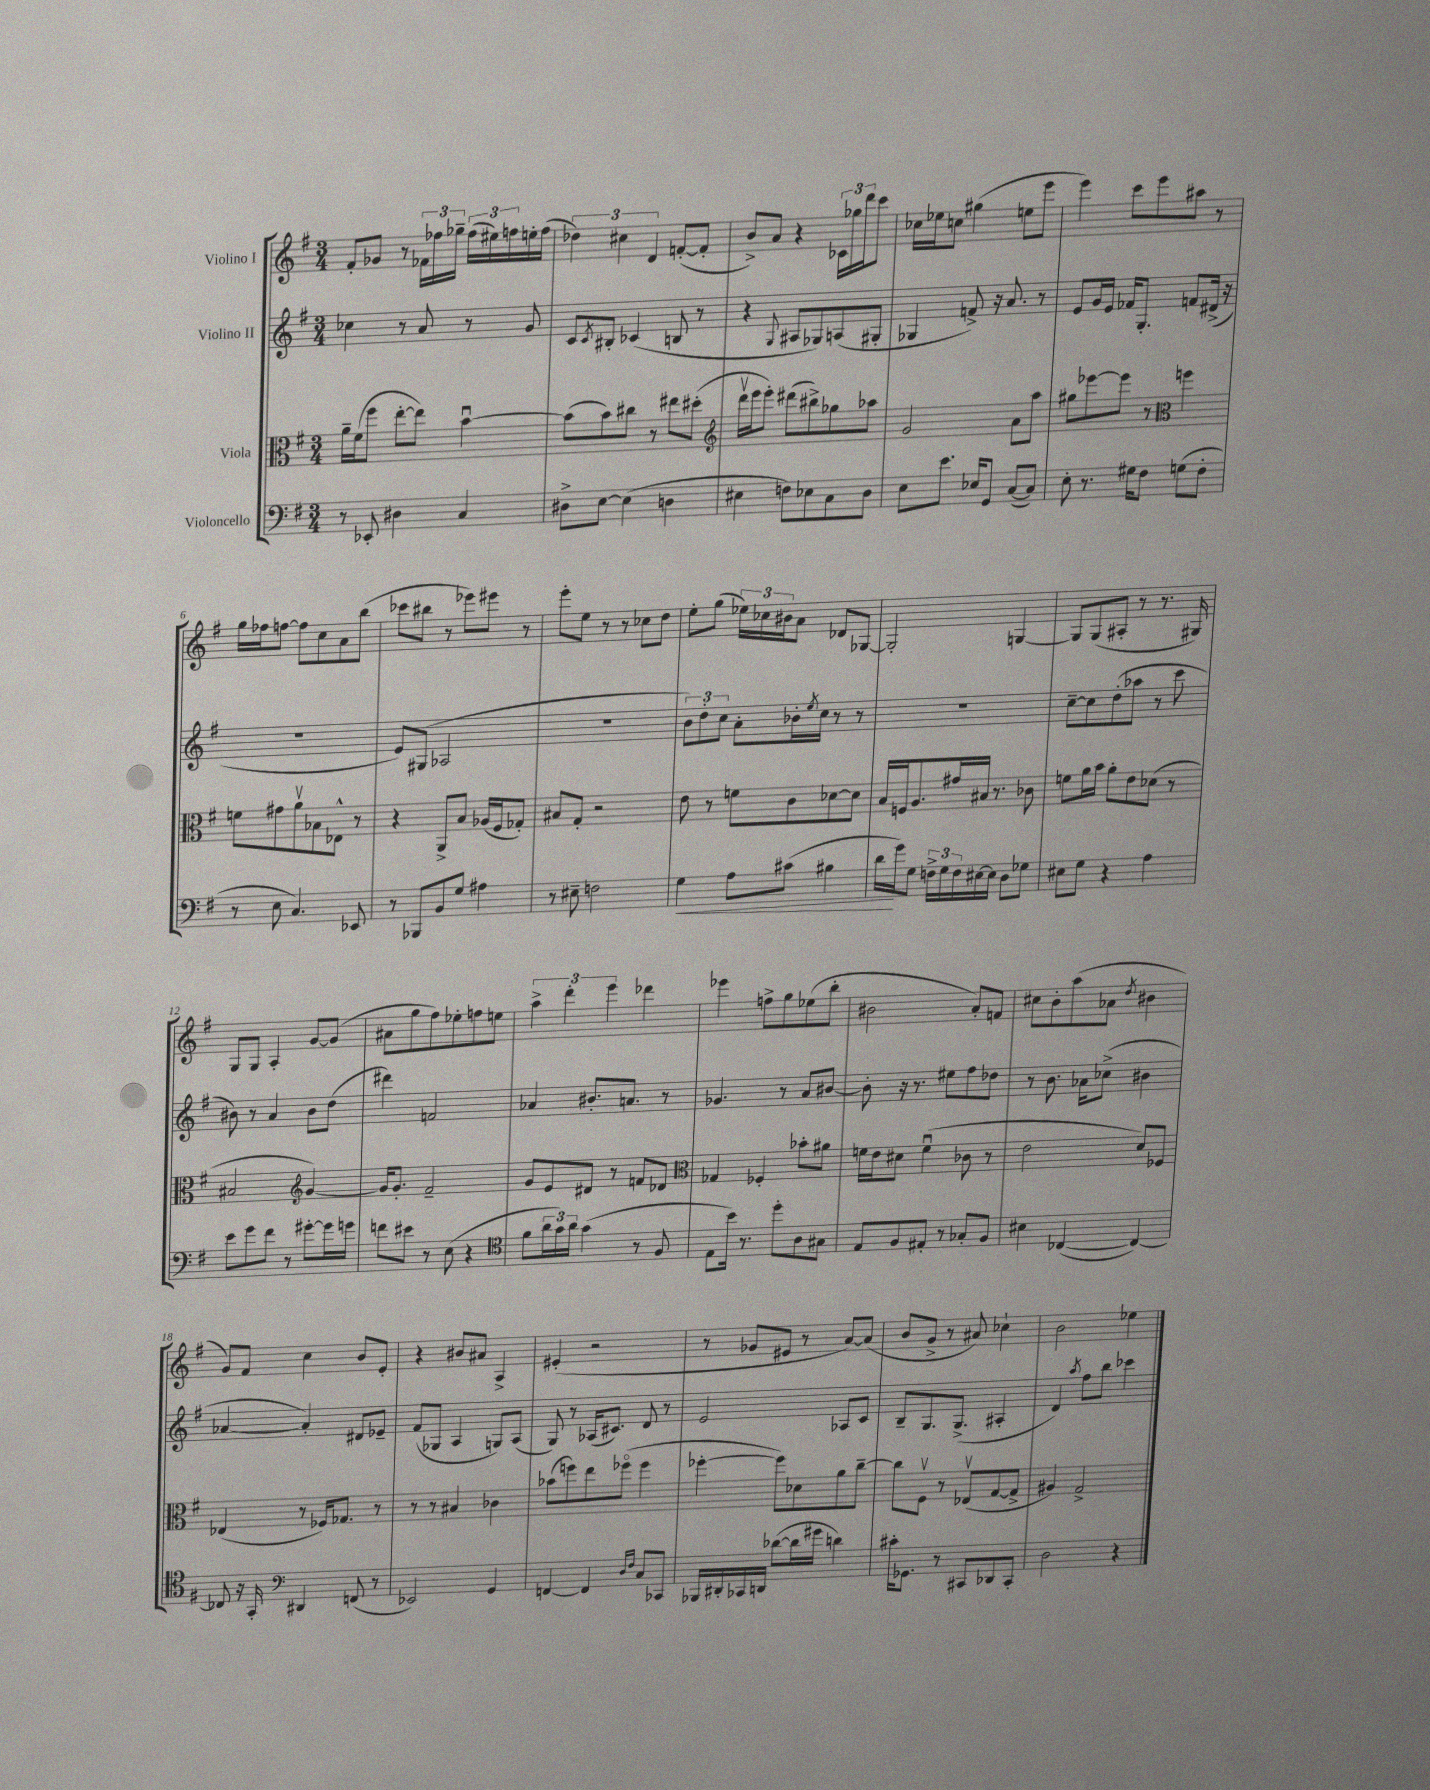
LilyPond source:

<<
\new StaffGroup <<
\new Staff = "s0" \with { instrumentName = "Violino I" } {
    \clef treble \key g \major \numericTimeSignature \time 3/4
    fis'8-. ges'8 r8 \tuplet 3/2 { fes'16 fes''16 ges''16-- } \tuplet 3/2 { fes''16( eis''16) f''16 } e''16-. f''16( |
    \tuplet 3/2 { des''4) cis''4 d'4 } f'8~-.( f'8-. |
    b'8->) a'8 r4 \tuplet 3/2 { ces'16 ges''16 d'''16 } c'''8 |
    ces''16 ees''16 c''8 gis''4( e''8 e'''8 |
    e'''4) c'''8 e'''8 ais''8 r8 |
    g''16 fes''16 f''8~ f''8 c''8 a'8 b''8( |
    ces'''8 bis''8 r8 ees'''8) eis'''8 r8 |
    e'''8-. e''8 r8 r8 ces''8 d''8 |
    e''8-. g''8( \tuplet 3/2 { ees''16) ces''16 bis'16 } a'8 des'8 ges8~ |
    ges2-. g4~ |
    g8 g8( ais8-. r8 r8. gis16) |
    g8 g8 a4-. g'8~ g'8( |
    ais'8 g''8 fis''8) ees''8-. f''8 e''8 |
    \tuplet 3/2 { a''4-> d'''4-. e'''4 } des'''4 |
    ees'''4 f''8-> g''8 ees''8( b''8-. |
    bis'2 a'8-.) f'8 |
    cis''8 b'8-. a''8( aes'8 \acciaccatura { d''8 } bis'4 |
    g'8) fis'8 c''4 b'8 e'8-. |
    r4 bis'8 ais'8 a4-> |
    eis'4-.( r2 |
    r8 ges'8 eis'8 r8 a'8~) a'8( |
    b'8 g'8-> r8 ais'8) ces''4-! |
    b'2 ees''4 \bar "|." |
}
\new Staff = "s1" \with { instrumentName = "Violino II" } {
    \clef treble \key g \major \numericTimeSignature \time 3/4
    ces''4 r8 a'8 r8 g'8 |
    c'8 \acciaccatura { c'8 } bis8-. ces'4( b8 r8 |
    r4 \appoggiatura { g8 } ais8 ges8) a8( gis8-. |
    ges4 f'8->) r16 a'8. r8 |
    e'8 g'16 e'16 fes'16 g8.-. f'8 dis'16->( r16 |
    R2. |
    e'8) gis8( aes2 |
    R2. |
    \tuplet 3/2 { b'8) d''8-. c''8 } a'8-. bes'16-. \acciaccatura { e''8 } c''16 r8 r8 |
    R2. |
    c''8~-- c''8 d''8-.( aes''8 r8 c'''8 |
    bis'8) r8 a'4 bis'8 d''8( |
    dis'''4) f'2 |
    aes'4 bis'8.-. a'8. r8 |
    ges'4. r8 a'8 bis'8~ |
    bis'8-. r16 r8. eis''8 fis''8 des''8 |
    r8 b'8. aes'16 ces''8->( bis'4 |
    aes'4~ aes'4-.) dis'8 ees'8-- |
    fis'8( ges8 a4 g8) a8( |
    g8) r8 aes16( cis'8.) d'8 r8 |
    e'2 aes8 c'8 |
    b8-- g8. g8.->( ais4-. |
    d'4) \acciaccatura { a''8 } fis''8 b''8 ces'''4 \bar "|." |
}
\new Staff = "s2" \with { instrumentName = "Viola" } {
    \clef alto \key g \major \numericTimeSignature \time 3/4
    a'16-- fis'16( fis''8 e''8~-. e''8) b'4~\downbow |
    b'8( b'8) cis''8 r8 eis''8 dis''8-.( |
    \clef treble d'''16\upbow e'''16 e'''8-.) dis'''8( bis''8->) ges''8 aes''8 |
    g'2 a'8 a''8 |
    gis''8 ees'''8~ ees'''8 r8 \clef alto f''4 |
    f'8 gis'8 a'8\upbow bes8 ees8-^ r8 |
    r4 a,8-> b8 aes16( fis16 ges8-.) |
    bis8 g8-. r2 |
    e'8 r8 f'8 c'8 des'8~ des'8 |
    b16 f16 a8. gis'16 bis16 r8. ces'8 |
    f'8 a'16 b'16 a'8-. e'8 des'8( r8 |
    bis2 \clef treble g'4~) |
    g'16 g'8.-. fis'2-- |
    g'8 e'8 dis'8 r8 f'8 des'8 |
    \clef alto ges4 fes4-. bes'8-. ais'8 |
    f'16 e'16 dis'8 f'4\downbow( ces'8 r8 |
    e'2 d'8) fes8 |
    ees4( r8 fes16) ges8. r8 |
    r8 r8 bis4 ces'4 |
    bes'8( f''8) e''8 fes''8\flageolet( fes''4 |
    fes''4~-. fes''8) des'8 a'8 c''8~-- |
    c''8 fis8\upbow r8 ees8\upbow( g8~ g8-> |
    ais4) g2-> \bar "|." |
}
\new Staff = "s3" \with { instrumentName = "Violoncello" } {
    \clef bass \key g \major \numericTimeSignature \time 3/4
    r8 ees,8-. dis4 c4 |
    dis8-> e8~ e4( d4 |
    eis4 f8) ees8 c8 d8 |
    e8 e'8. ees16 g,8 c8~( c8) |
    e8-. r8. gis16 fis8 g8( fis8-. |
    r8 e8 c4.) ees,8 |
    r8 bes,,8 b,8 g8 ais4 |
    r8 eis8-- f2 |
    g4\< a8 cis'8( bis4 |
    d'16\! g'16) g8 \tuplet 3/2 { f16-> g16 f16 } eis16~ eis16 d8 ges8 |
    eis8 g8 r4 a4 |
    e'8 g'8 fis'8 r8 gis'8~-. gis'16 g'16 |
    f'8 eis'8 r8 e8( r4 |
    \clef tenor fis'8 \tuplet 3/2 { a'16 g'16) a'16 } g'4( r8 fis8 |
    e8 b'16) r8. d''8-. a8 gis8 |
    e8 fis8 eis8-. r8 ges8-. fis8 |
    bis4 ces4~( ces4~) |
    ces8 r16 g,16-. \clef bass dis,4 f,8( r8 |
    ees,2) g,4 |
    f,4~ f,4 \grace { d16 fis16 } c8 ces,8 |
    bes,,16 dis,16-. ces,16 d,16 des'8~( des'16 gis'16 d'4) |
    cis'16-. ges,8. r8 cis,8 des,8 cis,8-. |
    d2 r4 \bar "|." |
}
>>
>>
